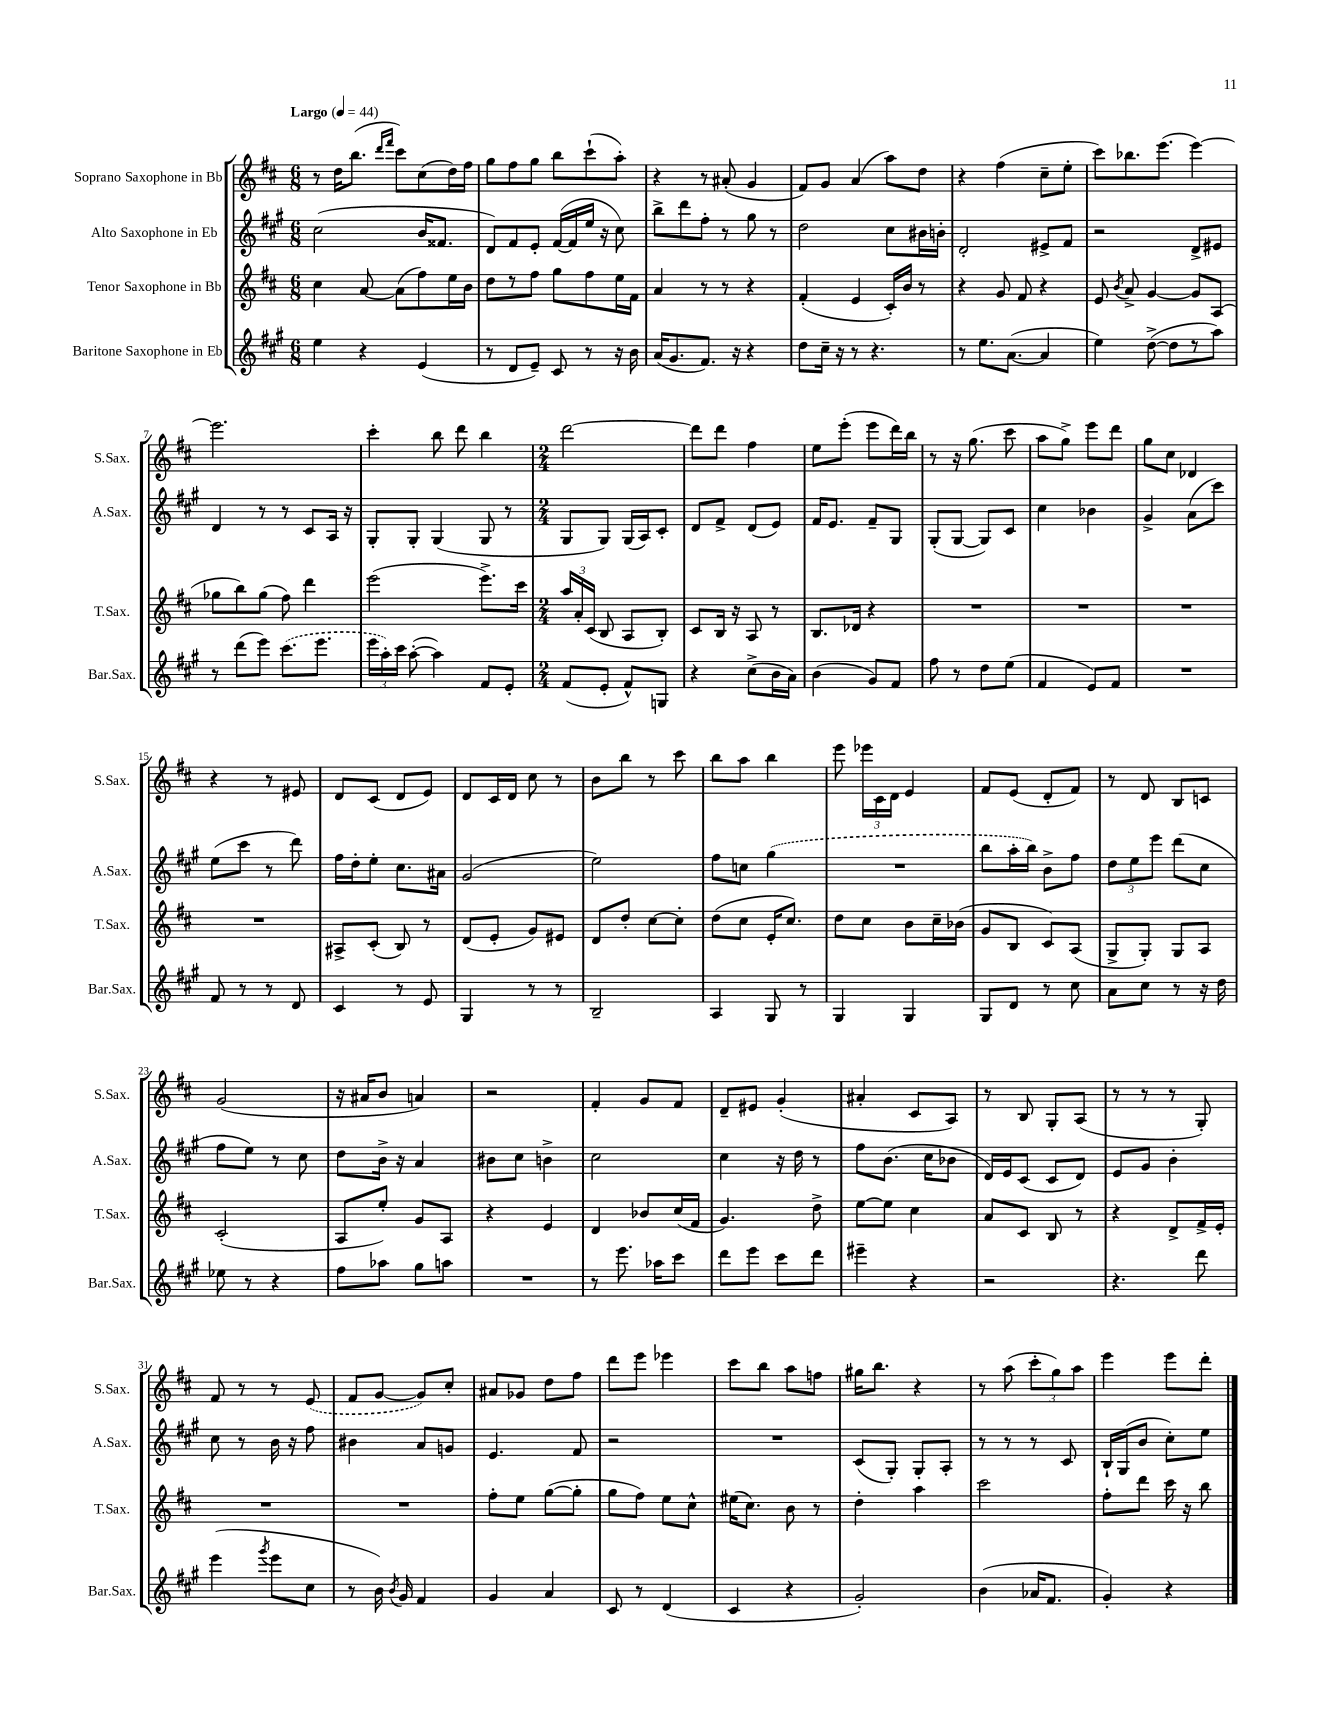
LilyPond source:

<<
\new StaffGroup <<
\new Staff = "s0" \with { instrumentName = "Soprano Saxophone in Bb" shortInstrumentName = "S.Sax." } {
    \clef treble \key d \major \numericTimeSignature \time 6/8 \tempo "Largo" 4 = 44
    \autoBeamOff r8 d''16[ b''8.]( \grace { d'''16[ fis'''16] } cis'''8[) cis''8( d''16) fis''16] |
    g''8[ fis''8 g''8] b''8[ cis'''8-!( a''8]-.) |
    r4 r8 ais'8-.( g'4 |
    fis'8[) g'8] a'4( a''8[) d''8] |
    r4 fis''4( cis''8[-- e''8]-. |
    cis'''8[) bes''8. e'''8.]( e'''4~) |
    e'''2. |
    cis'''4-. b''8 d'''8 b''4 |
    \numericTimeSignature \time 2/4 d'''2~ |
    d'''8[ d'''8] fis''4 |
    e''8[ e'''8]-.( e'''8[ d'''16) b''16] |
    r8 r16 g''8.( cis'''8 |
    a''8[ g''8]->) e'''8[ d'''8] |
    g''8[ cis''8] des'4 |
    r4 r8 eis'8 |
    d'8[ cis'8]( d'8[ e'8]) |
    d'8[ cis'16 d'16] cis''8 r8 |
    b'8[ b''8] r8 cis'''8 |
    b''8[ a''8] b''4 |
    e'''8 \tuplet 3/2 { ees'''16[ cis'16 d'16] } e'4 |
    fis'8[ e'8]( d'8[-. fis'8]) |
    r8 d'8 b8[ c'8] |
    g'2( |
    r16 ais'16[ b'8] a'4) |
    r2 |
    fis'4-. g'8[ fis'8] |
    d'8[-- eis'8] g'4-.( |
    ais'4-. cis'8[ a8]) |
    r8 b8 g8[-. a8]( |
    r8 r8 r8 g8-.) |
    fis'8 r8 r8 \once \slurDashed e'8( |
    fis'8[ g'8]~ g'8[) cis''8]-. |
    ais'8[ ges'8] d''8[ fis''8] |
    d'''8[ e'''8] ees'''4 |
    cis'''8[ b''8] a''8[ f''8] |
    gis''16[ b''8.] r4 |
    r8 a''8( \tuplet 3/2 { cis'''8[-. g''8) a''8] } |
    e'''4 e'''8[ d'''8]-. \bar "|." |
}
\new Staff = "s1" \with { instrumentName = "Alto Saxophone in Eb" shortInstrumentName = "A.Sax." } {
    \clef treble \key a \major \numericTimeSignature \time 6/8
    \autoBeamOff cis''2( b'16[ fisis'8.] |
    d'8[) fis'8 e'8]-. fis'16[~( fis'16 e''16] r16 cis''8) |
    b''8[-> d'''8 fis''8]-. r8 gis''8 r8 |
    d''2 cis''8[ bis'16 b'16]-. |
    d'2-. eis'8[-> fis'8] |
    r2 d'8[-> eis'8] |
    d'4 r8 r8 cis'8[ a16] r16 |
    gis8[-. gis8]-. gis4( gis8 r8 |
    \numericTimeSignature \time 2/4 gis8[ gis8]) gis16[( a16) cis'8]-. |
    d'8[ fis'8]-> d'8[( e'8]) |
    fis'16[ e'8.] fis'8[-- gis8] |
    gis8[-.( gis8]~ gis8[) cis'8] |
    cis''4 bes'4 |
    gis'4-> a'8[( cis'''8]) |
    e''8[( cis'''8] r8 d'''8) |
    fis''16[ d''16-. e''8]-. cis''8.[ ais'16] |
    gis'2( |
    e''2) |
    fis''8[ c''8] \once \slurDashed gis''4( |
    R2 |
    b''8[ a''16-. b''16]) b'8[-> fis''8] |
    \tuplet 3/2 { d''8[ e''8 e'''8] } d'''8[( cis''8] |
    fis''8[ e''8]) r8 cis''8 |
    d''8[ b'16]-> r16 a'4 |
    bis'8[ cis''8] b'4-> |
    cis''2 |
    cis''4 r16 d''16 r8 |
    fis''8[ b'8.]( cis''16[ bes'8] |
    d'16[) e'16 cis'8]( cis'8[ d'8]) |
    e'8[ gis'8] b'4-. |
    cis''8 r8 b'16 r16 fis''8 |
    bis'4 a'8[ g'8] |
    e'4. fis'8 |
    r2 |
    R2 |
    cis'8[( gis8]-.) gis8[-. a8]-. |
    r8 r8 r8 cis'8 |
    b16[-! gis16( b'8] cis''8[-.) e''8] \bar "|." |
}
\new Staff = "s2" \with { instrumentName = "Tenor Saxophone in Bb" shortInstrumentName = "T.Sax." } {
    \clef treble \key d \major \numericTimeSignature \time 6/8
    \autoBeamOff cis''4 a'8~ a'8[( fis''8) e''16 b'16] |
    d''8[ r8 fis''8] g''8[ fis''8 e''16 fis'16] |
    a'4 r8 r8 r4 |
    fis'4-.( e'4 cis'16[-.) b'16] r8 |
    r4 g'8 fis'8 r4 |
    e'8 \acciaccatura { b'8 } a'8-> g'4~ g'8[ a8]( |
    ges''8[ b''8) ges''8]( fis''8) d'''4 |
    e'''2( e'''8.[->) cis'''16] |
    \numericTimeSignature \time 2/4 \tuplet 3/2 { a''16[ a'16-. cis'16]( } b8 a8[ b8]-.) |
    cis'8[ b16] r16 a8 r8 |
    b8.[ des'16] r4 |
    R2 |
    R2 |
    R2 |
    R2 |
    ais8[-> cis'8]-.( b8) r8 |
    d'8[( e'8]-. g'8[) eis'8] |
    d'8[ d''8]-. cis''8[~ cis''8]-. |
    d''8[( cis''8] e'16[-. cis''8.]) |
    d''8[ cis''8] b'8[ cis''16-- bes'16]( |
    g'8[ b8] cis'8[) a8]( |
    g8[-> g8]-.) g8[ a8] |
    cis'2-.( |
    a8[ e''8]-.) g'8[ a8] |
    r4 e'4 |
    d'4 bes'8[ cis''16( fis'16] |
    g'4.) d''8-> |
    e''8[~ e''8] cis''4 |
    a'8[ cis'8] b8 r8 |
    r4 d'8[-> fis'16-> e'16]-. |
    R2 |
    R2 |
    fis''8[-. e''8] g''8[~( g''8]-. |
    g''8[ fis''8]) e''8[ cis''8]-^ |
    eis''16[( cis''8.]) b'8 r8 |
    d''4-. a''4 |
    cis'''2 |
    fis''8[-. d'''8] cis'''16 r16 b''8 \bar "|." |
}
\new Staff = "s3" \with { instrumentName = "Baritone Saxophone in Eb" shortInstrumentName = "Bar.Sax." } {
    \clef treble \key a \major \numericTimeSignature \time 6/8
    \autoBeamOff e''4 r4 e'4( |
    r8 d'8[ e'8]--) cis'8 r8 r16 b'16 |
    a'16[( gis'8. fis'8.]) r16 r4 |
    d''8[ cis''16]-- r16 r8 r4. |
    r8 e''8.[ a'8.]~( a'4 |
    e''4) d''8~->( d''8[ r8 a''8]) |
    r8 d'''8[( e'''8]) \once \slurDashed cis'''8.[( e'''8.] |
    \tuplet 3/2 { e'''16[ a''16-.) cis'''16] } a''8~-.( a''4) fis'8[ e'8]-. |
    \numericTimeSignature \time 2/4 fis'8[( e'8]-. fis'8[-^) g8] |
    r4 cis''8[->( b'16 a'16]) |
    b'4( gis'8[) fis'8] |
    fis''8 r8 d''8[ e''8]( |
    fis'4 e'8[) fis'8] |
    R2 |
    fis'8 r8 r8 d'8 |
    cis'4 r8 e'8 |
    gis4 r8 r8 |
    b2-- |
    a4 gis8 r8 |
    gis4 gis4 |
    gis8[ d'8] r8 cis''8 |
    a'8[ cis''8] r8 r16 d''16 |
    ees''8 r8 r4 |
    fis''8[ aes''8] gis''8[ a''8] |
    R2 |
    r8 e'''8. aes''16[ cis'''8] |
    d'''8[ e'''8] cis'''8[ d'''8] |
    eis'''4-- r4 |
    r2 |
    r4. d'''8 |
    e'''4( \acciaccatura { gis'''8 } e'''8[ cis''8] |
    r8 b'16) \acciaccatura { b'8 } gis'16 fis'4 |
    gis'4 a'4 |
    cis'8 r8 d'4( |
    cis'4 r4 |
    gis'2-.) |
    b'4( aes'16[ fis'8.] |
    gis'4-.) r4 \bar "|." |
}
>>
>>
